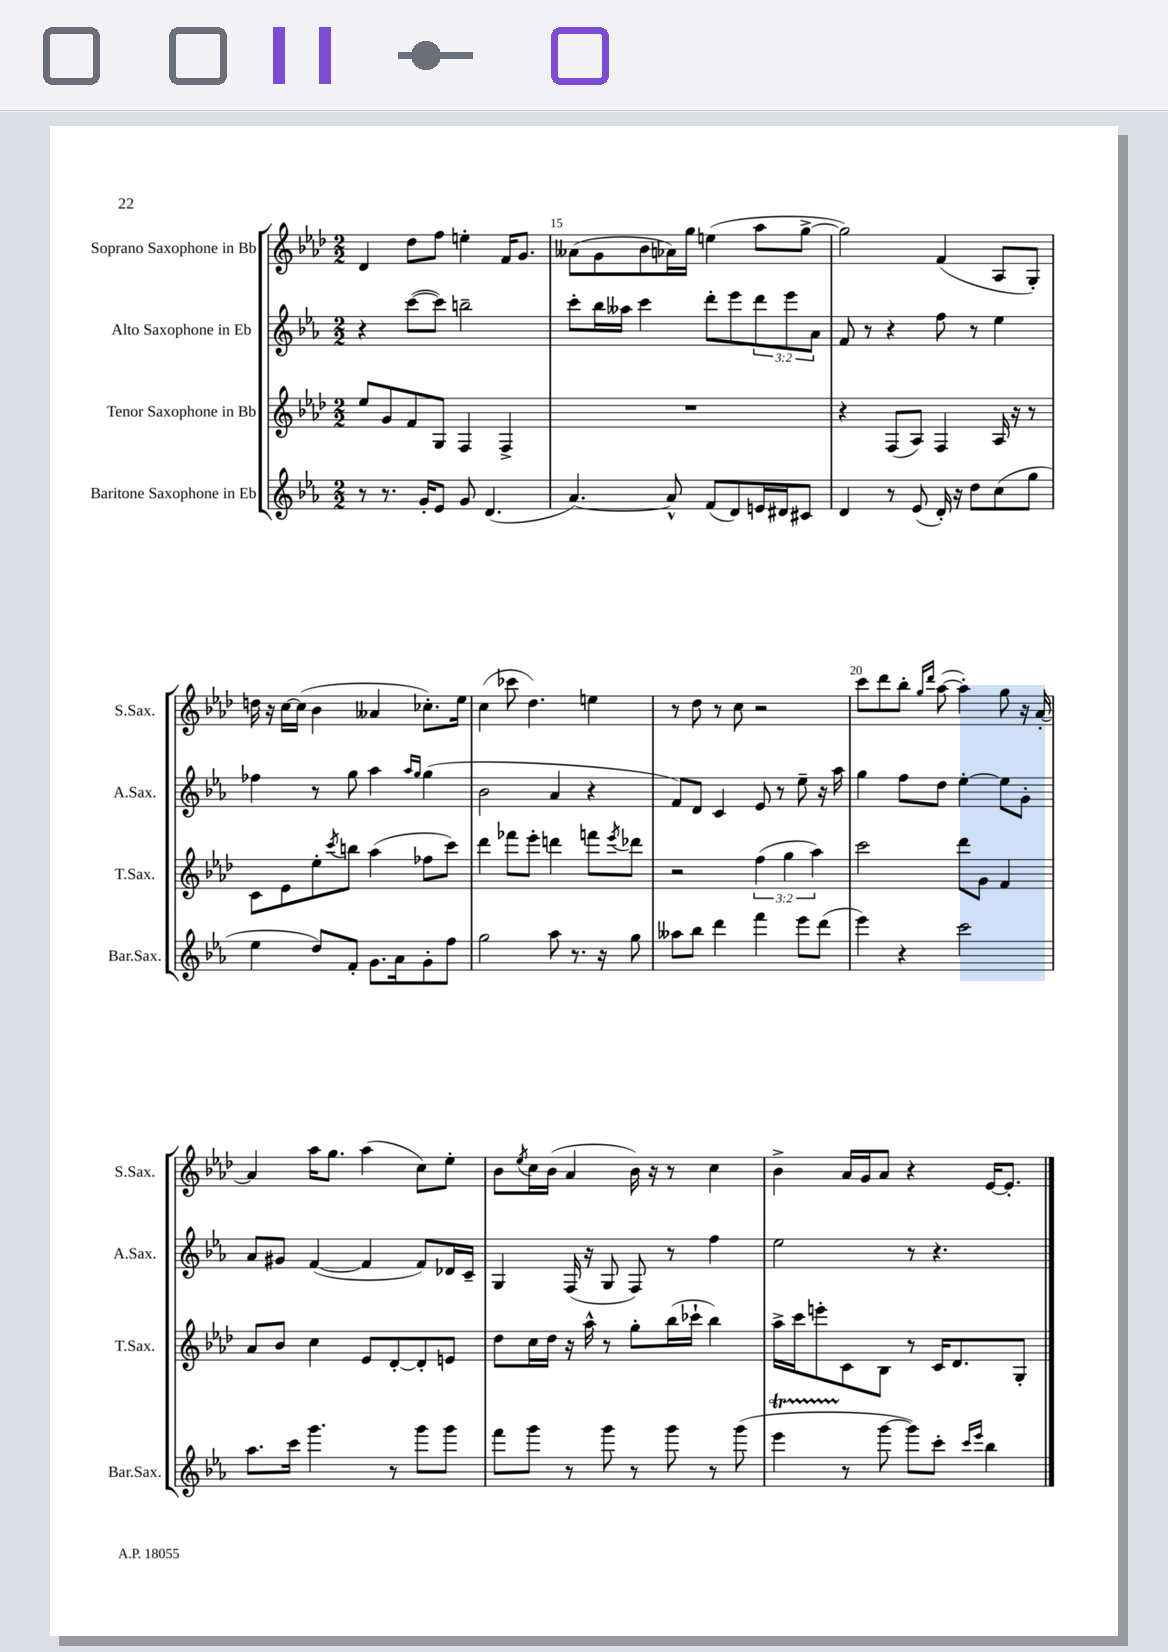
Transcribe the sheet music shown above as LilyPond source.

<<
\new StaffGroup <<
\new Staff = "s0" \with { instrumentName = "Soprano Saxophone in Bb" shortInstrumentName = "S.Sax." } {
    \clef treble \key aes \major \numericTimeSignature \time 2/2
    des'4 des''8 f''8 e''4-. f'16 g'8. |
    aeses'8( g'8 bes'8 aes'16) g''16 e''4( aes''8 g''8~-> |
    g''2) f'4( aes8 g8-.) |
    d''16 r16 c''16~ c''16( bes'4 aeses'4 ces''8.-.) ees''16 |
    c''4( ces'''8 des''4.) e''4 |
    r8 des''8 r8 c''8 r2 |
    c'''8 des'''8 bes''8-. \grace { g''16 des'''16 } aes''8~( aes''4-.) g''8 r16 aes'16~-. |
    aes'4 aes''16 g''8. aes''4( c''8) ees''8-. |
    bes'8 \acciaccatura { ees''8 } c''16 bes'16( aes'4 bes'16) r16 r8 c''4 |
    bes'4-> aes'16 g'16 aes'8 r4 ees'16~ ees'8.-. \bar "|." |
}
\new Staff = "s1" \with { instrumentName = "Alto Saxophone in Eb" shortInstrumentName = "A.Sax." } {
    \clef treble \key ees \major \numericTimeSignature \time 2/2 \override Staff.TupletNumber.text = #tuplet-number::calc-fraction-text
    r4 c'''8~( c'''8) b''2-- |
    c'''8-. bes''16 aeses''16 c'''4 d'''8-. ees'''8 \tuplet 3/2 { d'''8 ees'''8 aes'8 } |
    f'8 r8 r4 f''8 r8 ees''4 |
    fes''4 r8 g''8 aes''4 \grace { aes''16 g''16 } g''4( |
    bes'2 aes'4 r4 |
    f'8) d'8 c'4 ees'8 r8 ees''8-- r16 aes''16 |
    g''4 f''8 d''8 ees''4~-. ees''8 g'8-. |
    aes'8 gis'8 f'4~( f'4 f'8) des'16 c'16-- |
    g4 f16( r16 g8 f8) r8 f''4 |
    ees''2 r8 r4. \bar "|." |
}
\new Staff = "s2" \with { instrumentName = "Tenor Saxophone in Bb" shortInstrumentName = "T.Sax." } {
    \clef treble \key aes \major \numericTimeSignature \time 2/2 \override Staff.TupletNumber.text = #tuplet-number::calc-fraction-text
    ees''8 g'8 f'8 g8 f4 f4-> |
    R1 |
    r4 f8( aes8) f4 aes16 r16 r8 |
    c'8 ees'8 ees''8-. \acciaccatura { c'''8 } b''8 aes''4( fes''8 c'''8) |
    des'''4 fes'''8 ees'''8-. d'''4 f'''8 \acciaccatura { ees'''8 } des'''8 |
    r2 \tuplet 3/2 { f''4( g''4 aes''4) } |
    c'''2 des'''8 g'8 f'4 |
    aes'8 bes'8 c''4 ees'8 des'8~-. des'8-. e'8 |
    des''8 c''16 des''16 r16 aes''16-^ r8 g''8-. bes''16( ces'''16-! bes''4) |
    aes''16-> c'''16 e'''8-. c'8 bes8 r8 c'16 des'8. g8-. \bar "|." |
}
\new Staff = "s3" \with { instrumentName = "Baritone Saxophone in Eb" shortInstrumentName = "Bar.Sax." } {
    \clef treble \key ees \major \numericTimeSignature \time 2/2
    r8 r8. g'16-. ees'8 g'8 d'4.( |
    aes'4.~) aes'8-^ f'8( d'8) e'16 dis'16 cis'8 |
    d'4 r8 ees'8( d'16-.) r16 d''8 c''8( g''8 |
    ees''4 d''8) f'8-. g'8. aes'16 g'8-. f''8 |
    g''2 aes''8 r8. r16 g''8 |
    aeses''8 bes''8 d'''4 f'''4 ees'''8 d'''8( |
    ees'''4) r4 c'''2 |
    aes''8. c'''16 g'''4. r8 g'''8 g'''8 |
    f'''8 g'''8 r8 g'''8 r8 g'''8 r8 g'''8( |
    ees'''4\startTrillSpan r8\stopTrillSpan g'''8~ g'''8) c'''8-. \grace { c'''16 ees'''16 } bes''4 \bar "|." |
}
>>
>>
\layout { \context { \Score currentBarNumber = #14 \override BarNumber.break-visibility = ##(#f #t #t) barNumberVisibility = #(every-nth-bar-number-visible 5) } }
